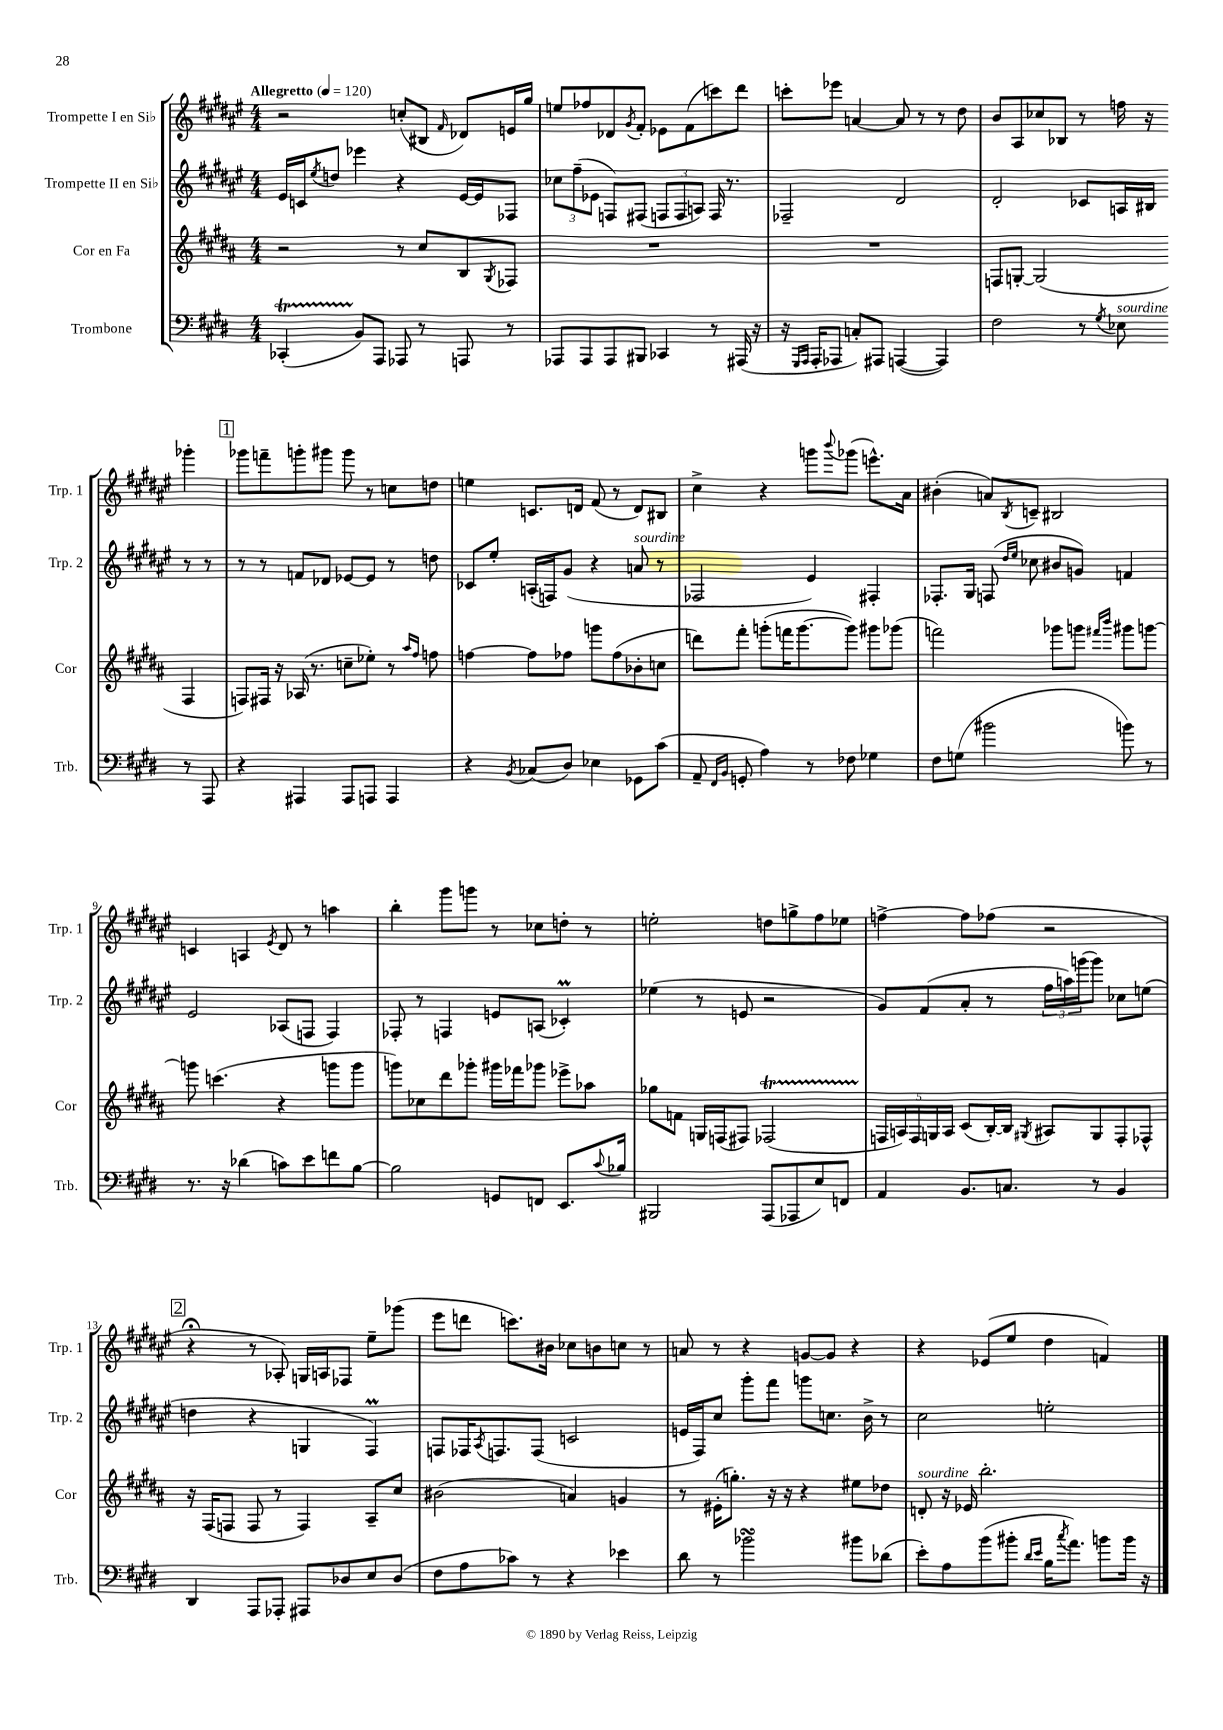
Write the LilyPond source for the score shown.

<<
\new StaffGroup <<
\new Staff = "s0" \with { instrumentName = "Trompette I en Sib" shortInstrumentName = "Trp. 1" } {
    \clef treble \key fis \major \numericTimeSignature \time 4/4 \tempo "Allegretto" 4 = 120
    r2 c''8-.( bis8 \grace { fis'16 } des'8) e'16 gis''16 |
    e''8 fes''8 des'8 \acciaccatura { gis'8 } fis'8-. ees'8 fis'8( c'''8) dis'''8 |
    c'''8-. ees'''8 a'4~ a'8 r8 r8 dis''8 |
    b'8 ais8 ces''8 bes8 r8 f''16 r16 ges'''4-. |
    \mark \markup { \box "1" } ges'''8 f'''8-- g'''8-. gis'''8 gis'''8 r8 c''8 d''8 |
    e''4 c'8. d'16 fis'8( r8 d'8) bis8 |
    cis''4-> r4 g'''8 \appoggiatura { b'''8 } ges'''8( e'''8.-^) ais'16 |
    bis'4-.( a'8) \acciaccatura { b8 } c'8-- bis2 |
    c'4 a4 \acciaccatura { eis'8 } dis'8 r8 a''4 |
    b''4-. gis'''8 g'''8 r8 ces''8 d''8-. r8 |
    e''2-. d''8 g''8-> fis''8 ees''8 |
    f''4~-> f''8 fes''8( r2 |
    \mark \markup { \box "2" } r4\fermata r8 aes8-.) g16 a16 fes8 eis''8-- ges'''8( |
    eis'''8 d'''8 c'''8.) bis'16 ces''8 b'8 c''8 r8 |
    a'8 r8 r4 g'8~ g'8 r4 |
    r4 ees'8( eis''8 dis''4 f'4) \bar "|." |
}
\new Staff = "s1" \with { instrumentName = "Trompette II en Sib" shortInstrumentName = "Trp. 2" } {
    \clef treble \key fis \major \numericTimeSignature \time 4/4
    eis'16 c'16 \acciaccatura { eis''8 } d''8 ees'''4 r4 eis'16~ eis'16 fes8 |
    \tuplet 3/2 { ces''8 fis''8--( ees'8 } f8) fis8( \tuplet 3/2 { f8 f8 a8) } f16 r8. |
    fes2-- dis'2 |
    dis'2-. ces'8 a16 bis16 r8 r8 |
    \mark \markup { \box "1" } r8 r8 f'8 des'8 ees'8~ ees'8 r8 d''8 |
    ces'8 eis''8-. a16-.( f16) gis'8( r4 a'8^\markup { \italic "sourdine" } r8 |
    fes2 eis'4) fis4-. |
    fes8.-. gis16 f8( \grace { dis''16 eis''16 } ces''8 bis'8 g'8) f'4 |
    eis'2 aes8( f8 f4) |
    fes8-. r8 f4 e'8 a8( ces'4-.\prall) |
    ees''4( r8 e'8 r2 |
    gis'8) fis'8( ais'8-. r8 \tuplet 3/2 { fis''16 a''16) g'''16( } g'''8) ces''8 e''8( |
    \mark \markup { \box "2" } d''4 r4 g4 fis4\prall) |
    f8 fes16 \acciaccatura { ais8 } f8. f8( c'2 |
    e'16 fis16) cis''8 gis'''8-. fis'''8 g'''8 c''8. b'16-> r8 |
    cis''2 e''2-. \bar "|." |
}
\new Staff = "s2" \with { instrumentName = "Cor en Fa" shortInstrumentName = "Cor" } {
    \clef treble \key b \major \numericTimeSignature \time 4/4
    r2 r8 cis''8 b8 \acciaccatura { gis8 } fes8 |
    R1 |
    R1 |
    f8 g8~-. g2( f4 |
    \mark \markup { \box "1" } f8) fis16 r16 aes16( r8. c''8-- ees''8-.) r8 \grace { ais''16 fis''16 } f''8 |
    f''4~ f''8 fes''8 g'''8 fes''8( bes'8-. c''8 |
    d'''8) fis'''8-. g'''8-.( f'''16 g'''8.~ g'''8) gis'''8 ges'''8( |
    f'''2) ges'''8 g'''8 \grace { fis'''16 b'''16 } gis'''8 g'''8~ |
    g'''8 c'''4.( r4 g'''8 g'''8 |
    g'''8) ces''8 dis'''8 ges'''8-. gis'''16 fes'''16 ges'''8 ees'''8-> aes''8 |
    ges''8 f'8 g16 f16( fis8) fes2\startTrillSpan( |
    \tuplet 5/4 { f16\stopTrillSpan a16) f16 g16 a16 } cis'8( b16~-.) b16 \acciaccatura { gis8 } ais8 gis8 f8-. fes8-^ |
    \mark \markup { \box "2" } r16 fis16( f8 f8 r8 f4) ais8-- cis''8 |
    bis'2( a'4) g'4 |
    r8 eis'16-.( g''8.-.) r16 r16 r4 eis''8 des''8 |
    d'8-.^\markup { \italic "sourdine" } r16 ees'16 b''2.-. \bar "|." |
}
\new Staff = "s3" \with { instrumentName = "Trombone" shortInstrumentName = "Trb." } {
    \clef bass \key e \major \numericTimeSignature \time 4/4
    ces,4-.\startTrillSpan( b,8\stopTrillSpan) a,,8 aes,,8 r8 a,,8 r8 |
    aes,,8 aes,,8 aes,,8 bis,,8 ces,4 r8 ais,,16( r16 |
    r16 \grace { gis,,16 a,,16 } a,,16-. aes,,8 c8-.) ais,,8 a,,4~( a,,4) |
    fis2 r8 \acciaccatura { gis8 } ees8^\markup { \italic "sourdine" } r8 a,,8 |
    \mark \markup { \box "1" } r4 ais,,4 ais,,8 a,,8 a,,4 |
    r4 \acciaccatura { b,8 } ces8( dis8) ees4 ges,8 cis'8( |
    a,8-- \grace { fis,16 b,16 } g,8-. a4) r8 fes8 ges4 |
    fis8 g8( bis'2 b'8) r8 |
    r8. r16 des'4( c'8) e'8 f'8 b8~ |
    b2 g,8 f,8 e,8. \appoggiatura { cis'8 } bes16 |
    bis,,2 a,,8( aes,,8 e8) f,8 |
    a,4 b,8. c8. r8 b,4 |
    \mark \markup { \box "2" } dis,4 a,,8 aes,,8-. ais,,8 des8 e8 des8( |
    fis8 a8 ces'8) r8 r4 ees'4 |
    dis'8 r8 bes'2\turn bis'8 des'8( |
    e'8-.) a8 b'8( bis'8-. \grace { dis'16 e'16 } b16 \acciaccatura { cis''8 } a'8.) b'8 b'16 r16 \bar "|." |
}
>>
>>
